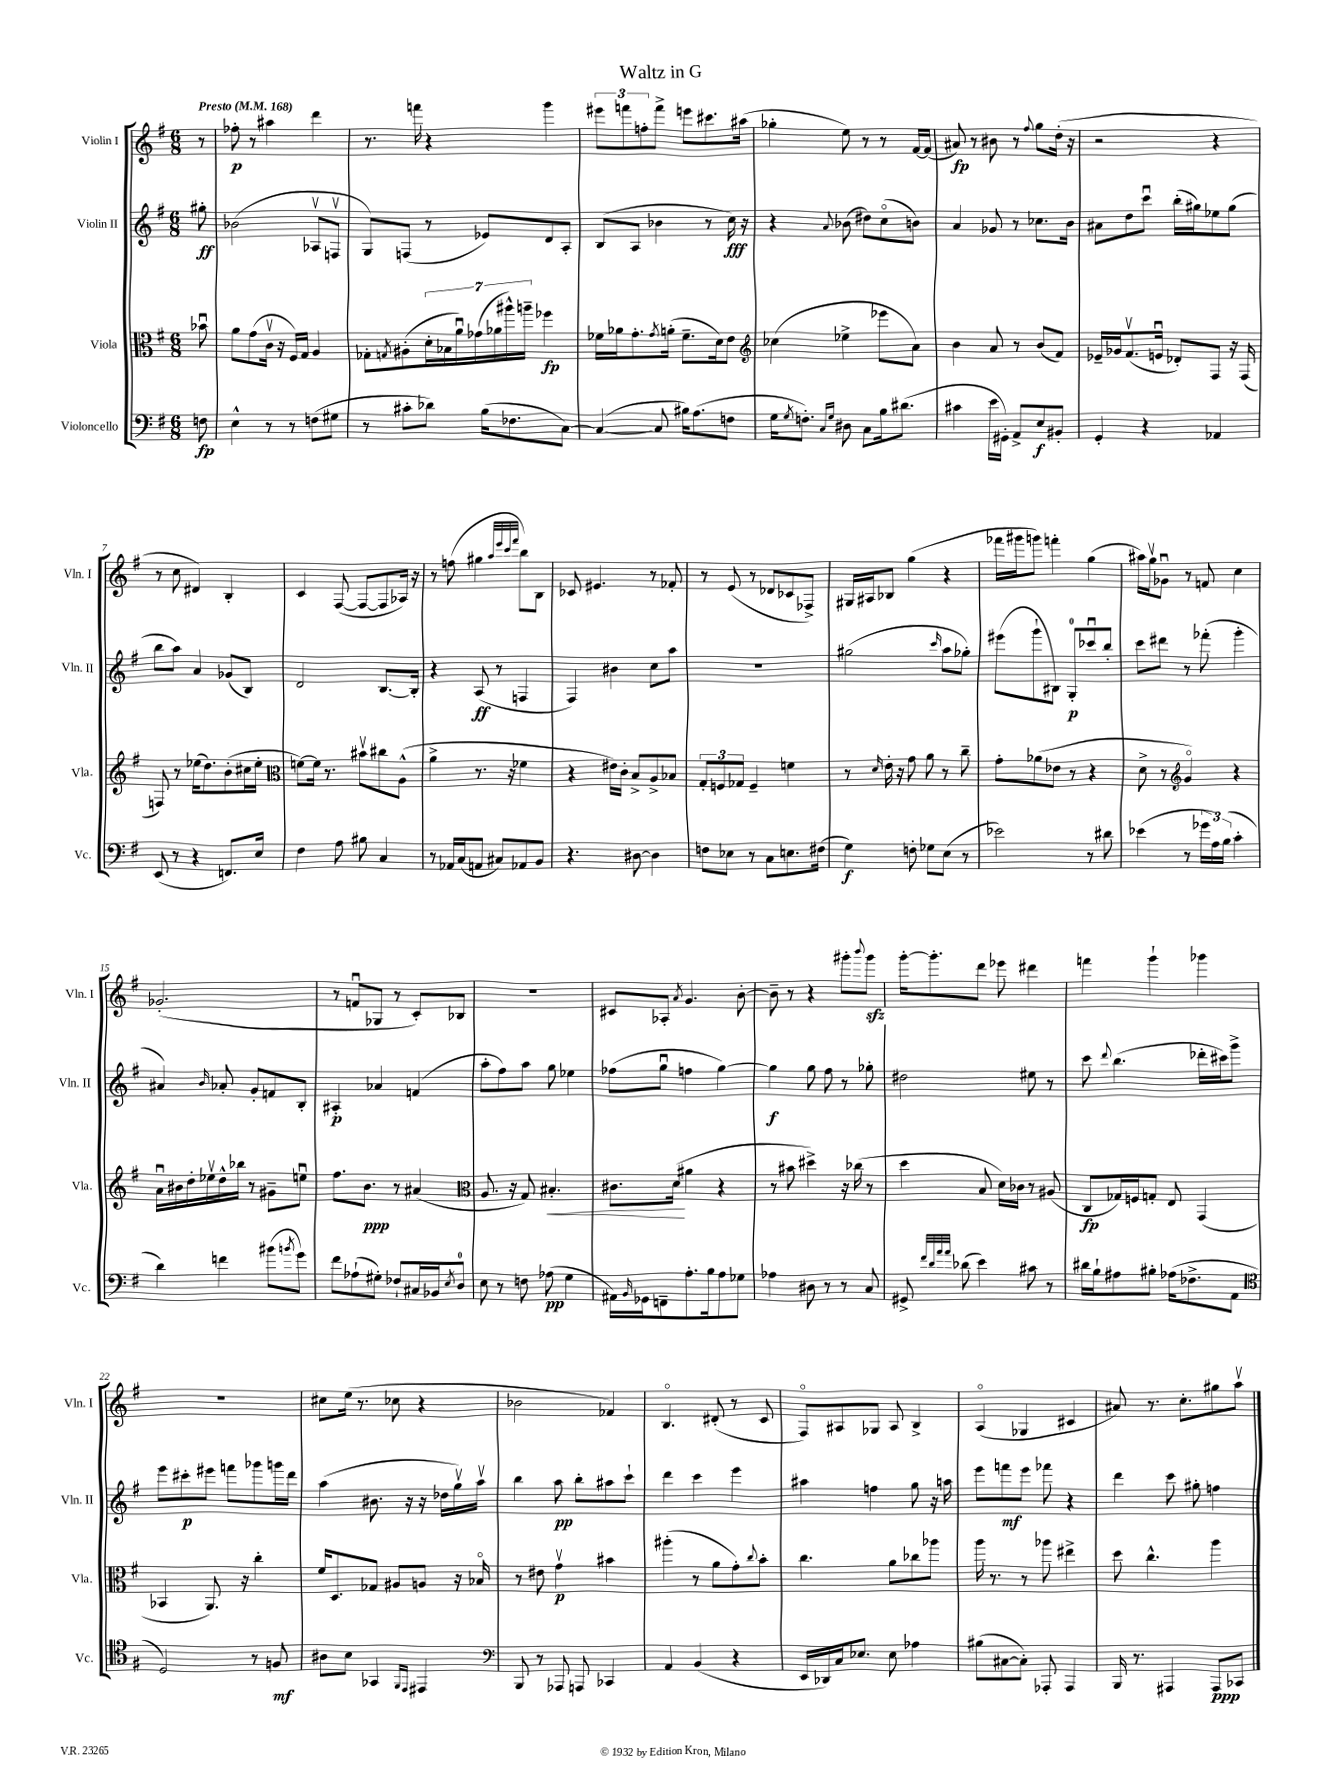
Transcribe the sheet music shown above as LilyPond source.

\header { title = "Waltz in G" }
<<
\new StaffGroup <<
\new Staff = "s0" \with { instrumentName = "Violin I" shortInstrumentName = "Vln. I" } {
    \clef treble \key g \major \numericTimeSignature \time 6/8 \partial 8 \tempo "Presto" 4 = 168
    r8 |
    fes''8-.\p r8 ais''4 d'''4 |
    r8. f'''16 r4 g'''4 |
    \tuplet 3/2 { eis'''8 f'''8 f''8-. } f'''8-> e'''8 cis'''8. ais''16( |
    ges''4-. e''8) r8 r8 fis'16~ fis'16( |
    ais'8\fp) r8 bis'8 r8 \appoggiatura { fis''8 } g''8 d''16-.( r16 |
    r2 r4 |
    r8 c''8 dis'4) b4-. |
    c'4 fis8~( fis8~ fis8 aes16) r16 |
    r8 f''8( gis''4 \grace { a''32 e'''32 c'''32 fis'''32 } b''8) b8 |
    ces'8 eis'4. r8 fes'8-. |
    r8 e'8( r8 des'8 ces'8 fes8->) |
    gis16 ais16 bes8 g''4( r4 |
    fes'''16 gis'''16 g'''8) f'''4-. g''4( |
    ais''16) g''16\upbow ges'8\downbow r8 f'8 c''4 |
    ges'2.-.( |
    r8 f'8\downbow ges8 r8 c'8-.) bes8 |
    R2. |
    cis'8 aes8-. \acciaccatura { a'8 } g'4. b'8~-. |
    b'8-- r8 r4 gis'''8-. \appoggiatura { b'''8 } gis'''8\sfz |
    g'''16~-. g'''8.-. d'''8 ees'''8 dis'''4 |
    f'''4 g'''4-! ges'''4 |
    R2. |
    cis''8 e''16( r8. ces''8 r4 |
    bes'2 fes'4) |
    b4.\flageolet dis'8-.( r8 c'8 |
    fis8\flageolet) ais8 ges8 ais8 b4-> |
    a4\flageolet( ges4 cis'4 |
    ais'8) r8. c''8.-. gis''8 a''8\upbow \bar "|." |
}
\new Staff = "s1" \with { instrumentName = "Violin II" shortInstrumentName = "Vln. II" } {
    \clef treble \key g \major \numericTimeSignature \time 6/8 \partial 8
    gis''8-.\ff |
    bes'2( aes8\upbow f8\upbow |
    g8) f8( r8 ees'8) d'8 a8-. |
    b8( a8 bes'4 r8 c''16\fff) r16 |
    r4 \appoggiatura { a'8 } bes'8( dis''8) c''8\flageolet( b'8) |
    a'4 ges'8 r8 ces''8. b'16 |
    ais'8 d''8 c'''8\downbow b''16-.( gis''16) ees''8 gis''8( |
    b''8 a''8) a'4 ges'8( b8) |
    d'2 b8.~ b16-. |
    r4 a8\ff( r8 f4 |
    fis4) bis'4 c''8 a''8 |
    R2. |
    gis''2( \grace { c'''16 } a''8 ges''8-.) |
    eis'''8( g'''8-! bis8) g8-0-.\p ces'''8\downbow b''8-. |
    c'''8 dis'''8 r8 fes'''8-.( g'''4-. |
    ais'4) \grace { b'16 } aes'8-. g'8-. f'8 b8-. |
    ais4-.\p aes'4 f'4( |
    a''8-. fis''8) a''8 g''8 ees''4 |
    fes''8( g''8\downbow f''4 g''4~) |
    g''4\f g''8 fis''8 r8 ges''8-. |
    dis''2 eis''8 r8 |
    c'''8 \appoggiatura { d'''8 } b''4.( des'''16-. cis'''16) g'''8-> |
    e'''8 cis'''8-.\p eis'''8 f'''8 ges'''8 g'''16 d'''16 |
    a''4( bis'8. r16 r16 des''16 g''16\upbow) a''16\upbow |
    b''4 a''8\pp b''8-. ais''8 c'''8-! |
    d'''4 c'''4 e'''4 |
    ais''4 f''4 g''8 r16 a''16 |
    e'''8 f'''8\mf e'''8 fes'''8 r4 |
    d'''4 c'''8 gis''8-. f''4 \bar "|." |
}
\new Staff = "s2" \with { instrumentName = "Viola" shortInstrumentName = "Vla." } {
    \clef alto \key g \major \numericTimeSignature \time 6/8 \partial 8
    bes'8\downbow |
    a'8 g'8( c'16\upbow r16 fis16) g16 a4 |
    ges8-. \acciaccatura { g8 } ais8-.( \tuplet 7/4 { d'16-. bes16 a'16\downbow) ges'16( aes'16 ais''16-^) a''16-- } fes''4\fp |
    fes'16 aes'16 g'8.-. \acciaccatura { g'8 } a'16-.( fes'8.-- d'16) e'8 |
    \clef treble ces''4( ees''4-> ees'''8 a'8) |
    b'4 a'8 r8 b'8( fis'8) |
    ees'16-- ges'16 fis'8.\upbow( e'16\downbow des'8-.) fis8 r16 fis16( |
    f8) r8 ees''16( d''8.) b'8-.( cis''16 ees''16-. |
    \clef alto f'8~) f'16 r8. bis'8\upbow cis''8 a8-^( |
    a'4-> r8. r16 fes'4 |
    r4 eis'16) c'16-. b8-> a8-> bes8 |
    \tuplet 3/2 { g8-. f8 ges8 } f4-- f'4 |
    r8 \grace { d'16 } e'16-. r16 g'8 a'8 r8 c''8-- |
    g'8-. aes'8( ees'8 r8 r4 |
    d'8-> r8 \clef treble g'4\flageolet) r4 |
    a'16\downbow bis'16 d''16-. ees''16\upbow d''16-^ bes''16 r8 gis'8-- e''8\downbow |
    fis''8. b'8.\ppp r8 ais'4( |
    \clef alto a8. r16 g8) bis4.-.\< |
    cis'8. d'16\!( ais'4 r4 |
    r8 bis'8 dis''4->) r16 ces''16( r8 |
    d''4 b8 d'16) ces'16 r8 ais8( |
    c8\fp ges16) f16 g8-. e8 g,4( |
    bes,4 a,8.) r16 c''4-. |
    fis'16 d8. ges8 ais8 a8 r16 bes16\flageolet |
    r8 eis'8 g'4\upbow\p bis'4 |
    ais''4-.( r8 a'8 g'8-.) \appoggiatura { c''8 } b'8-. |
    c''4. a'8 ces''8 aes''8 |
    a''16 r8. r8 aes''8 eis''4-> |
    d''8 c''4.-^ a''4 \bar "|." |
}
\new Staff = "s3" \with { instrumentName = "Violoncello" shortInstrumentName = "Vc." } {
    \clef bass \key g \major \numericTimeSignature \time 6/8 \partial 8
    f8\fp |
    e4-^ r8 r8 f8( gis8 |
    r8 cis'8-. des'8) b16( fes8. c8~) |
    c4~( c8 bis16) a8.( f8 |
    g16 \acciaccatura { g8 } f8.-.) \grace { c16 g16 } dis8 c8 b16 dis'8.( |
    cis'4 e'16 gis,16-.) a,8-> e8\f bis,8-. |
    g,4-. r4 aes,4 |
    e,8( r8 r4 f,8.) e16 |
    fis4 a8 bis8 c4 |
    r8 aes,16 c16( a,8 cis8) aes,8 b,8 |
    r4. dis8~ dis4 |
    f8 ees8 r8 c8 e8. fis16( |
    g4\f) f8-. ges8 e8( r8 |
    ees'2) r8 dis'8 |
    ees'4( r8 \tuplet 3/2 { ges'16 a16) b16( } c'4-. |
    d'4) f'4 bis'8( \acciaccatura { b'8 } g'8) |
    fis'8 aes8-!( gis8-.) fes8-! cis16 bes,16 \acciaccatura { e8 } d8-0 |
    e8 r8 f8 aes8\pp( g4 |
    ais,16) \grace { b,16 } ges,16 f,8-- a8.-. b16 a8 ges8 |
    aes4 dis8 r8 r8 c8 |
    gis,8-> \grace { fis'32 d'32 a'32 a'32 } des'8( e'4) cis'8 r8 |
    dis'16 b16-! ais8 bis8-. aes16( fes8.-> a,8 |
    \clef tenor d2) r8 f8\mf |
    ais8 b8 ges,4 \grace { fis,16 e,16 } eis,4 |
    \clef bass b,,8 r8 aes,,8 a,,8 ces,4 |
    a,4 b,4( r4 |
    e,16 des,16) c16 ees8. ees8 aes4 |
    bis8( cis8~ cis8-.) aes,,8-. aes,,4 |
    b,,16 r8. ais,,4 ais,,8\ppp ces,8 \bar "|." |
}
>>
>>
